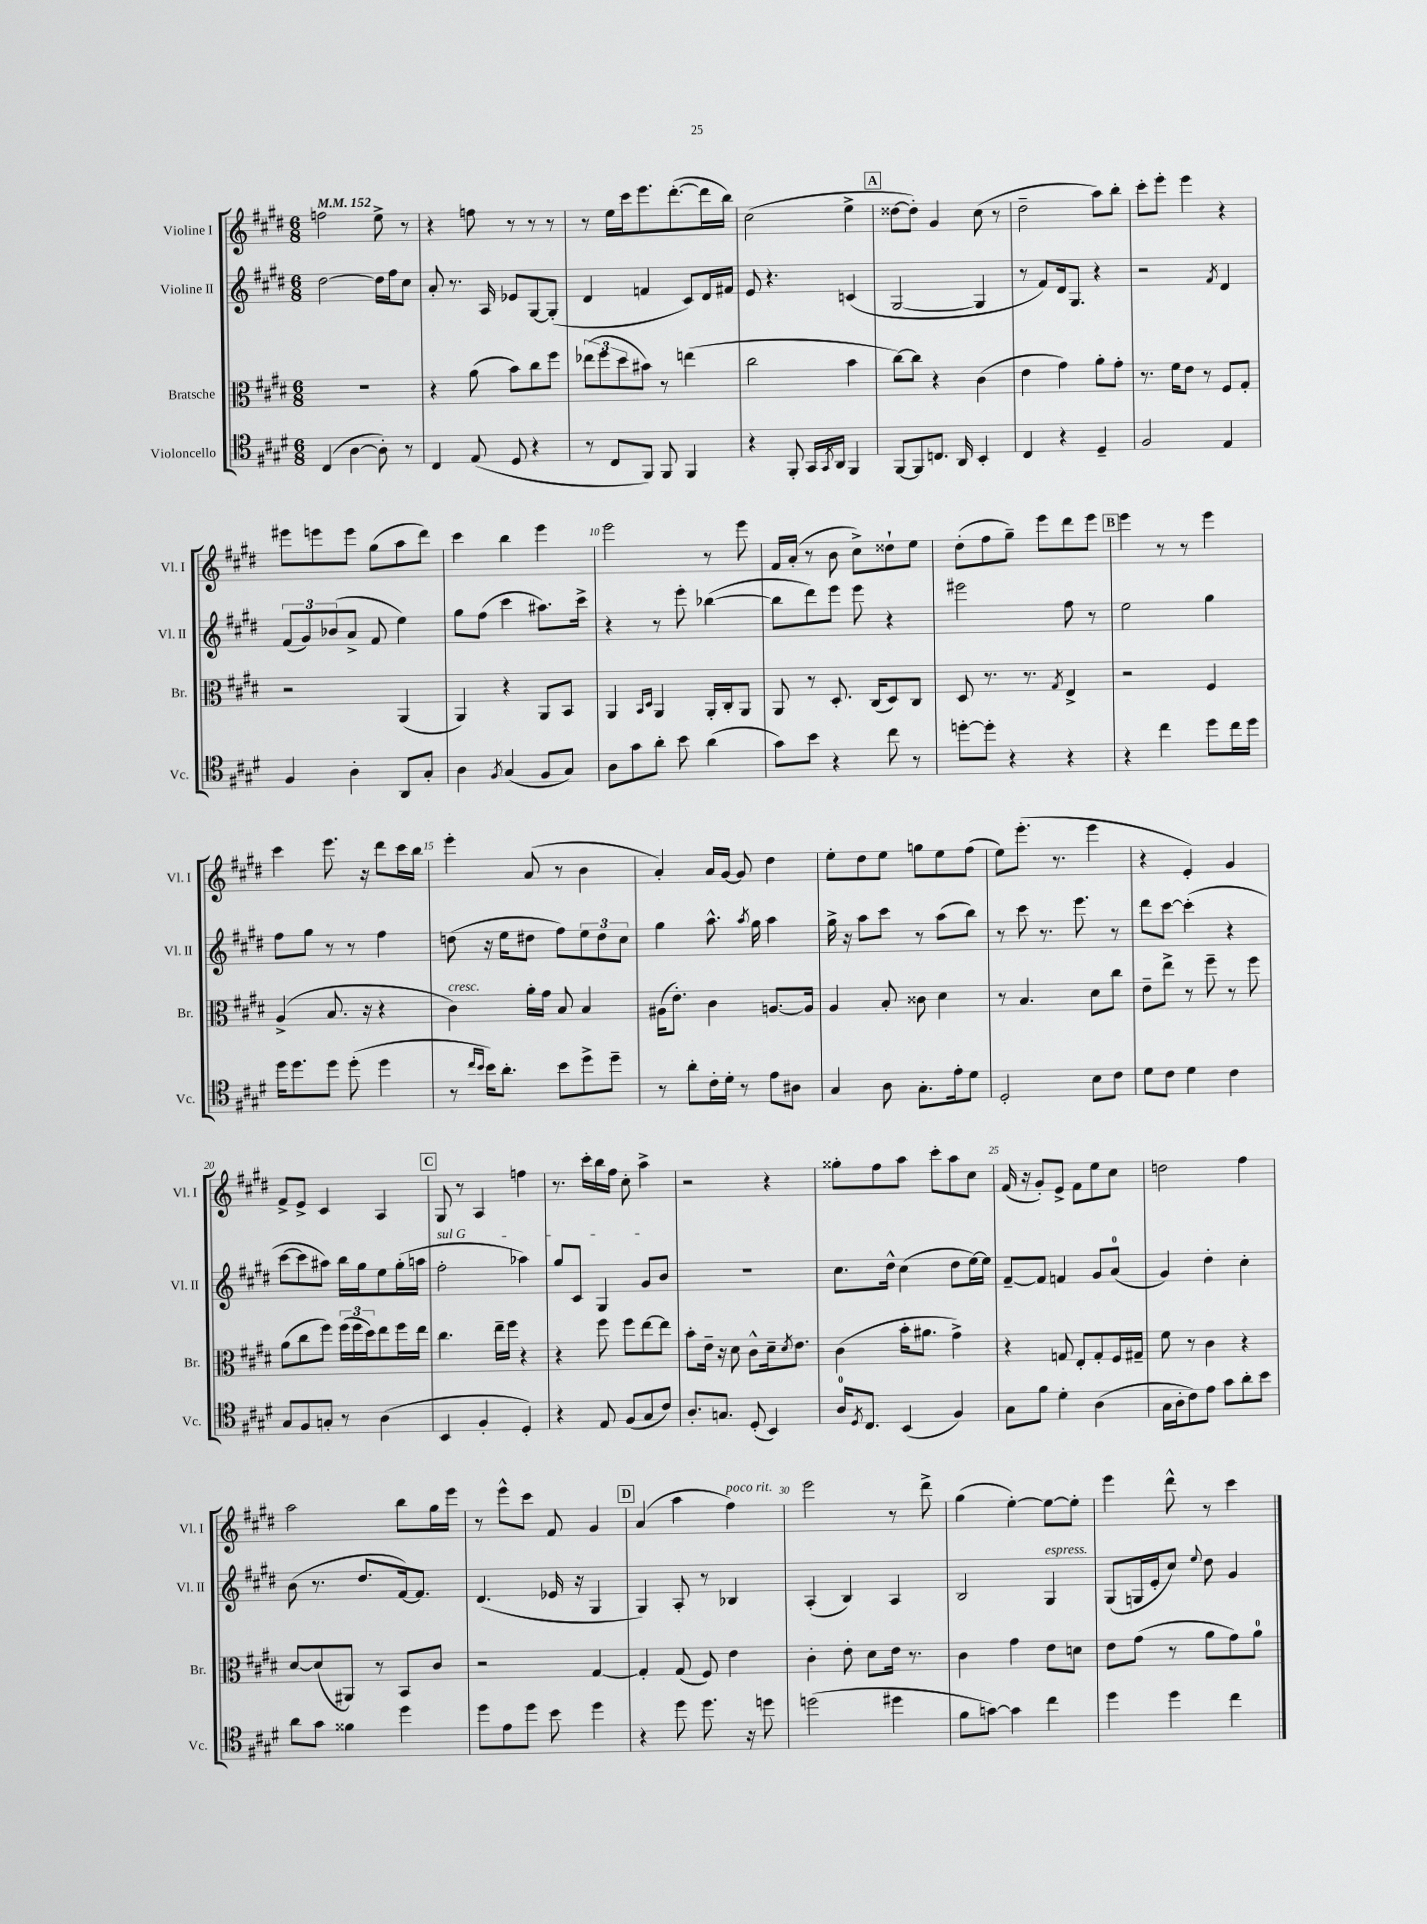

**kern	**kern	**kern	**kern
*staff4	*staff3	*staff2	*staff1
*clefC4	*clefC3	*clefG2	*clefG2
*k[f#c#g#d#]	*k[f#c#g#d#]	*k[f#c#g#d#]	*k[f#c#g#d#]
*M6/8	*M6/8	*M6/8	*M6/8
*MM152	*MM152	*MM152	*MM152
(4C#	2.r	[2dd#	2ff
[4A	.	.	.
8A'])	.	16dd#]	8ee^
.	.	16ff#	.
8r	.	8cc#	8r
=	=	=	=
4C#	4r	8a'	4r
.	.	8.r	.
(8E	(8a	.	8ff
.	.	16A	.
8D#	8b)	8e-	8r
4r	8cc#	[8G#	8r
.	8ff#	(8G#']	8r
=	=	=	=
8r	(12ee-	4d#	8r
.	12ff#	.	.
8C#	.	.	16ee
.	12dd#	.	.
.	.	.	16ccc#
8FF#)	8b#)	4f	8.eee
8FF#	8r	.	.
.	.	.	([8.ddd#'
4FF#	(4ee	8c#)	.
.	.	16d#	16ddd#]
.	.	16f#	16bb)
=	=	=	=
4r	2cc#	8e	(2cc#
.	.	4.r	.
8FF#'	.	.	.
16GG#	.	.	.
8qGG#	.	.	.
16AA	.	.	.
4FF#	4b	(4c	4ee^
=	=	=	=
[8FF#	[8cc#)	[2G#	[8dd##
8FF#]	8cc#]	.	8dd##'])
8.C	4r	.	4g#
16AA	.	.	.
4BB'	(4c#	4G#]	(8cc#
.	.	.	8r
=	=	=	=
4C#	4e	8r	2dd#~
.	.	8f#)	.
4r	4g#)	16d#	.
.	.	8.G#	.
4D#~	8a'	4r	8aa)
.	8g#'	.	8bb'
=	=	=	=
2F#	8.r	2r	8ccc#'
.	.	.	8eee'
.	16f#	.	.
.	8e	.	4eee
.	8r	.	.
.	.	8qf#	.
4E	8F#	4d#	4r
.	8G#'	.	.
=	=	=	=
4F#	2r	(12f#	8eee#
.	.	12g#)	.
.	.	.	8eee
.	.	(12b-	.
4A'	.	8a^	8eee
.	.	8f#	(8gg#
8AA	(4AA	4ee)	8aa
8G#'	.	.	8ddd#)
=	=	=	=
4A	4AA)	8gg#	4ccc#
.	.	(8ff#	.
8qF#	.	.	.
(4G#	4r	4ccc#	4bb
8F#	8AA	8.aa#)	4eee
8G#)	8BB	.	.
.	.	16ccc#^	.
=	=	=	=
8A	4AA	4r	2eee
8g#	.	.	.
.	16qqBB	.	.
.	16qqD#	.	.
8a'	4AA	8r	.
8b	.	8eee'	.
(4a	16AA'	([4bb-	8r
.	16C#'	.	.
.	8AA	.	8eee
=	=	=	=
8g#)	8AA	8bb-]	16f#
.	.	.	(16a'
8b	8r	8ddd#)	8r
4r	8.D#'	8eee	8b
.	.	8eee	8cc#^)
.	(16C#	.	.
8cc#	8D#)	4r	8dd##`
8r	8C#	.	8ee
=	=	=	=
[8dd'	8D#	2eee#	(8dd#'
8dd']	8.r	.	8ff#
4r	.	.	8gg#~)
.	8.r	.	.
.	.	.	8eee
.	8qG#	.	.
4r	4E^	8ff#	8ddd#
.	.	8r	8eee
=	=	=	=
4r	2r	2ee	4eee
4cc#	.	.	8r
.	.	.	8r
8dd#	4F#	4gg#	4eee
16cc#	.	.	.
16dd#	.	.	.
=	=	=	=
16dd#	(4A^	8ff#	4ccc#
8.dd#	.	.	.
.	.	8gg#	.
8dd#	8.B	8r	8.eee
(8dd#'	.	8r	.
.	16r	.	16r
4dd#	4r	4ff#	8ddd#
.	.	.	16ccc#
.	.	.	16bb
=	=	=	=
8r	4c#)	(8dd	4eee'
16qqcc#	.	.	.
16qqb	.	.	.
16b)	.	16r	.
8.a'	.	16ee	.
.	16a'	8dd#	(8a
.	16g#	.	.
8b	8B	8ff#)	8r
8dd#^	4B	12ee	4b
.	.	12dd#	.
8dd#~	.	.	.
.	.	12cc#	.
=	=	=	=
8r	(16A#	4gg#	4a')
.	8.e')	.	.
8a'	.	.	.
16c#'	4c#	8.aa^^	16a
16d#'	.	.	[16g#
8r	.	.	8g#]
.	.	8qaa	.
.	.	16gg#	.
8e	[8.A	4aa	4dd#
8A#	.	.	.
.	16A]	.	.
=	=	=	=
4G#	4A	16gg#^	8ee'
.	.	16r	.
.	.	8aa	8dd#
8A	8B'	8ccc#	8ee
8.G#'	8c##	8r	8gg
.	4d#	(8aa	8ee
16e'	.	.	.
8d#	.	8bb)	(8ff#
=	=	=	=
2D#'	8r	8r	8ee)
.	4.B	8ccc#	(8.eee'
.	.	8.r	.
.	.	.	8.r
.	.	8.eee	.
8B	8d#	.	4eee
8c#	8cc#	8r	.
=	=	=	=
8d#	8e~	8ddd#	4r
8c#	8ee^	[8ccc#	.
4d#	8r	(4ccc#']	4e')
.	8ff#~	.	.
4c#	8r	4r	4g#
.	8ff#	.	.
=	=	=	=
8G#	(8a	[8ccc#	8f#^
8F#	8cc#	8ccc#]	8e^
8G'	8ff#)	8aa#)	4c#
8r	(24ff#	16bb	.
.	24ff#	.	.
.	.	16gg#	.
.	24dd#)	.	.
(4A	8ee	8ee	4A
.	16ff#	(16gg#'	.
.	16ee	16aa	.
=	=	=	=
4BB	4.cc#	2ff#'	8G#
.	.	.	8r
4F#'	.	.	4A
.	16ee~	.	.
.	16ff#	.	.
4D#')	4r	4aa-)	4ff
=	=	=	=
4r	4r	8gg#	8.r
.	.	8c#	.
.	.	.	16ccc#'
8E	8ff#	4G#	16bb
.	.	.	16ff#
(8F#	8ff#	.	8cc#'
8G#	[8ee	8g#	4aa^
8c#)	8ee]	8b	.
=	=	=	=
8.A'	8b'	2.r	2r
.	16e~	.	.
8.G	16r	.	.
.	8d#	.	.
(8D#'	8c#^^	.	.
4BB)	16d#~	.	4r
.	8qd#	.	.
.	8.e	.	.
=	=	=	=
16A	(4c#	8.cc#	8gg##'
8qD#	.	.	.
8.C#	.	.	.
.	.	.	8ff#
.	.	16dd#^^	.
(4BB	16b'	(4cc#	8aa
.	8.a#	.	.
.	.	.	8ccc#'
4F#)	4g#^)	8dd#	8aa
.	.	[16ee)	8cc#
.	.	16ee]	.
=	=	=	=
8G#	4r	[8f#~	(16f#
.	.	.	16r
8f#	.	8f#]	8g#')
4d#'	8G	4f	8e^
.	8E'	.	8f#
(4A	8G'	8g#	8ee
.	16F#	(8a	8cc#
.	16G#~	.	.
=	=	=	=
16G#	8f#	4g#)	2dd
16A'	.	.	.
8c#)	8r	.	.
8e	4c#	4dd#'	.
8g#	.	.	.
8a'	4r	4cc#'	4ff#
8b	.	.	.
=	=	=	=
8a	[8d#	(8b	2aa
8g#	(8d#]	8.r	.
4f##	8AA#)	.	.
.	.	8.dd#	.
.	8r	.	.
4dd#	8BB	[16f#)	8bb
.	.	8.f#]	.
.	8c#	.	16gg#
.	.	.	16eee
=	=	=	=
8dd#	2r	(4.d#	8r
8e	.	.	8eee^^
8dd#	.	.	8ccc#
8b	.	16e-	8f#
.	.	16r	.
4dd#	[4G#	4G#	4g#
=	=	=	=
4r	4G#']	4G#)	(4a
8dd#	(8G#	8A'	4aa
8.dd#	8F#)	8r	.
.	4e	4B-	4ff#)
16r	.	.	.
8dd	.	.	.
=	=	=	=
(2dd	4c#'	(4A'	2eee
.	8e'	4B)	.
.	8d#	.	.
4dd#	16e	4A	8r
.	8.r	.	.
.	.	.	8ddd#^
=	=	=	=
8f#	4c#	2B	(4gg#
[8g)	.	.	.
4g]	4g#	.	[4ee')
4cc#	8e	4G#	8ee_
.	8d	.	8ee']
=	=	=	=
4dd#	8e	(8G#	4eee
.	(8g#	16G	.
.	.	16e'	.
4dd#	8r	8cc#)	8ddd#^^
.	.	8qqee	.
.	8a	8dd#	8r
4cc#	8g#)	4g#	4ccc#
.	8a	.	.
==	==	==	==
*-	*-	*-	*-
